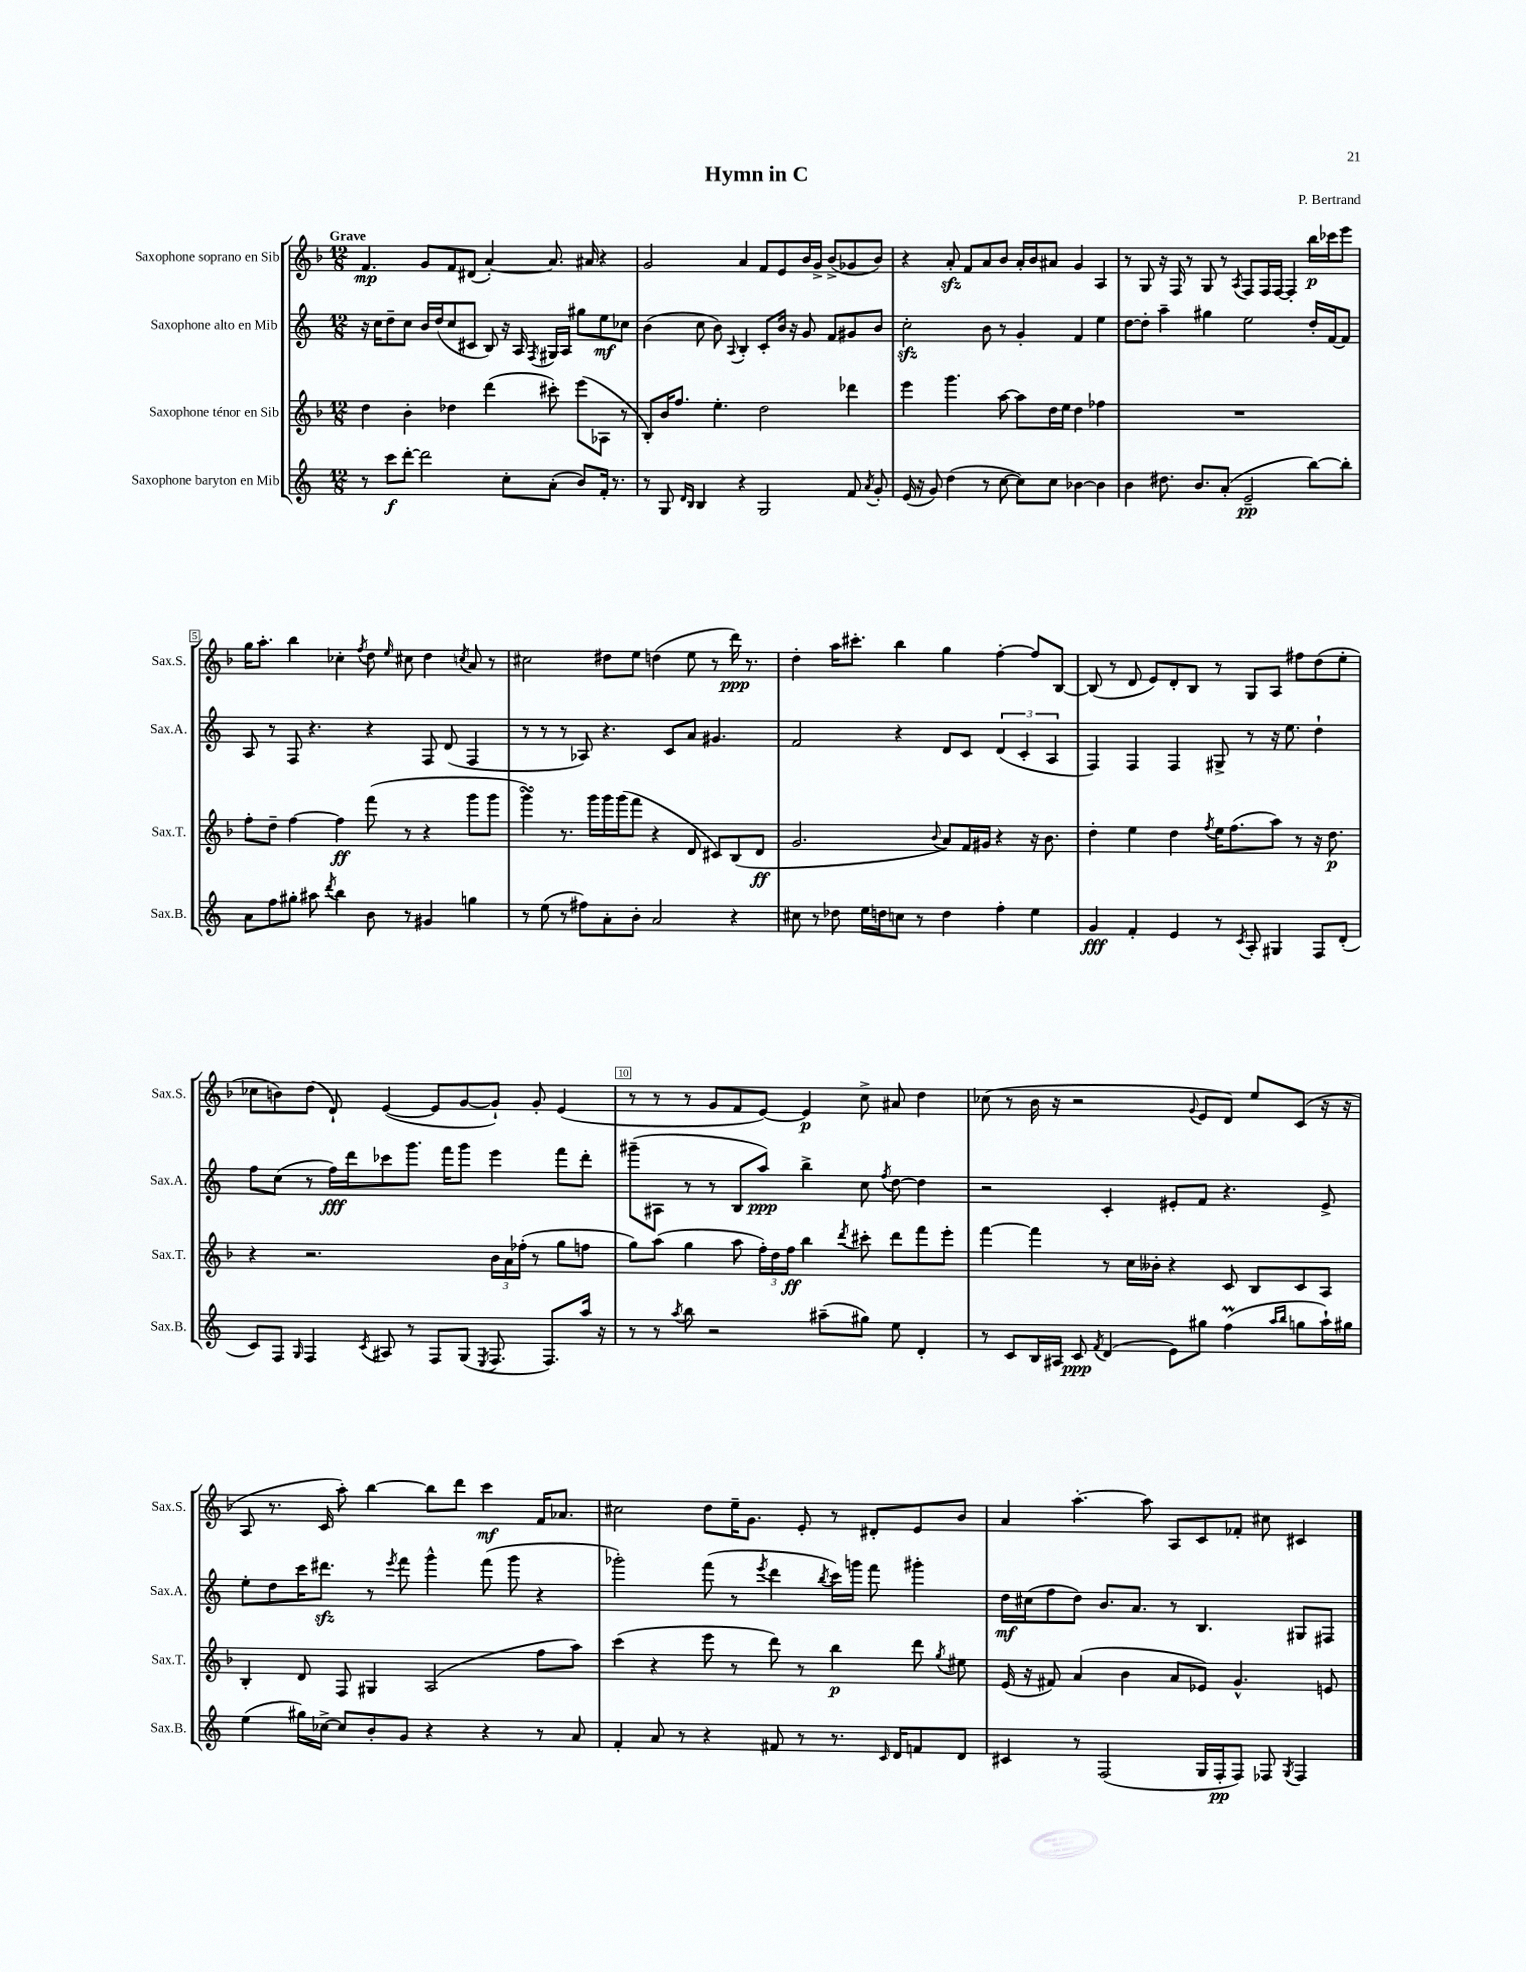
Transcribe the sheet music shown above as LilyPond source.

\header { title = "Hymn in C" composer = "P. Bertrand" }
<<
\new StaffGroup <<
\new Staff = "s0" \with { instrumentName = "Saxophone soprano en Sib" shortInstrumentName = "Sax.S." } {
    \clef treble \key f \major \numericTimeSignature \time 12/8 \tempo "Grave"
    \autoBeamOff f'4.\mp g'8[ f'8 dis'8]( a'4~-.) a'8. ais'16 r4 |
    g'2 a'4 f'8[ e'8 bes'16 g'16]-> bes'8[->( ges'8 bes'8]) |
    r4 a'8-.\sfz f'8[ a'8 bes'8] a'16[-. bes'16 ais'8] g'4 a4 |
    r8 g8 r16 f16 r8 g8 r8 \acciaccatura { a8 } f8[ f16 f16]~ f4-. bes''16[\p ces'''16 e'''8] |
    g''16[ a''8.]-. bes''4 ces''4-. \acciaccatura { f''8 } d''8 \grace { e''16 } cis''8 d''4 \acciaccatura { c''8 } a'8 r8 |
    cis''2 dis''8[ e''8] d''4( e''8 r8 d'''16\ppp) r8. |
    d''4-. a''16[ cis'''8.]-. bes''4 g''4 f''4~-. f''8[ bes8]~ |
    bes8( r8 d'8 e'8[) d'8-. bes8] r8 g8[ a8] fis''8[ d''8( e''8]-. |
    ces''8[ b'8) d''8]( d'8-!) e'4~( e'8[ g'8~ g'8]-!) g'8-. e'4( |
    r8 r8 r8 g'8[ f'8 e'8]~) e'4\p c''8-> ais'8 d''4 |
    ces''8( r8 bes'16 r16 r2 \appoggiatura { g'8 } e'8[ d'8]) e''8[ c'8]( r16 r16 |
    a8 r8. c'16 a''8-.) bes''4~ bes''8[ d'''8] c'''4\mf f'16[ aes'8.] |
    cis''2 d''8[ e''16-- g'8.] e'8-. r8 dis'8[-. e'8 bes'8] |
    a'4 a''4.~-. a''8 a8[ c'8 fes'8]-. cis''8 cis'4 \bar "|." |
}
\new Staff = "s1" \with { instrumentName = "Saxophone alto en Mib" shortInstrumentName = "Sax.A." } {
    \clef treble \key c \major \numericTimeSignature \time 12/8
    \autoBeamOff r16 c''16[ d''8-- c''8] b'16[ d''16( c''8 cis'8] b8) r16 a16 \acciaccatura { f8 } gis16[ a16] gis''8[ e''8\mf ces''8] |
    b'4( c''8 b'8) \appoggiatura { a8 } b4-. c'8[-. b'16] r16 g'8 f'8[ gis'8 b'8] |
    c''2-.\sfz b'8 r8 g'4-. f'4 e''4 |
    d''8[~ d''8]-. a''4-- gis''4 e''2 d''16[-. f'16~ f'8] |
    a8 r8 f8 r4. r4 f8 d'8( f4 |
    r8 r8 r8 aes8) r4. c'8[ a'8] gis'4. |
    f'2 r4 d'8[ c'8] \tuplet 3/2 { d'4( c'4-. a4 } |
    f4) f4 f4 gis8-> r8 r16 e''8. d''4-! |
    f''8[ c''8]( r8 f''16[\fff) d'''16 ces'''8 g'''8.] f'''16[ g'''8] e'''4 f'''8[ d'''8]-. |
    gis'''8[--( ais8] r8 r8 b8[ a''8]\ppp) b''4-> c''8 \acciaccatura { f''8 } d''8~ d''4 |
    r2 c'4-. eis'8[-. f'8] r4. eis'8-> |
    e''8[-. d''8 c'''16 dis'''8.]\sfz r8 \acciaccatura { e'''8 } f'''8 g'''4-^ f'''8( g'''8 r4 |
    ges'''2-.) f'''8( r8 \acciaccatura { e'''8 } d'''4 \acciaccatura { b''8 } c'''16[) g'''16] f'''8 gis'''4-. |
    d''16[\mf cis''16( f''8 d''8]) b'8.[ a'8.] r8 b4. gis8[ fis8] \bar "|." |
}
\new Staff = "s2" \with { instrumentName = "Saxophone ténor en Sib" shortInstrumentName = "Sax.T." } {
    \clef treble \key f \major \numericTimeSignature \time 12/8
    \autoBeamOff d''4 bes'4-. des''4 d'''4( cis'''8-.) e'''8[( aes8] r8 |
    bes8[-.) bes'16 f''8.] e''4.-. d''2 des'''4 |
    e'''4 g'''4. a''8~ a''8[ d''16 e''16] d''4 fes''4 |
    R1. |
    f''8[-. d''8]-- f''4~ f''4\ff f'''8( r8 r4 g'''8[ g'''8] |
    g'''4\turn) r8. g'''16[ g'''16 g'''16( f'''8] r4 d'8 cis'8[) bes8( d'8]\ff |
    g'2. \appoggiatura { bes'8 } a'8[) f'16 gis'16] r4 r16 bes'8. |
    d''4-. e''4 d''4 \acciaccatura { f''8 } e''16[ f''8.( a''8]) r8 r16 d''8.\p |
    r4 r2. \tuplet 3/2 { bes'16[ a'16 fes''16]-.( } r8 g''8[ f''8] |
    g''8[) a''8]( g''4 a''8 \tuplet 3/2 { f''16[-.) d''16 f''16]\ff } bes''4 \acciaccatura { d'''8 } cis'''8-. d'''8[ f'''8 e'''8]-. |
    f'''4~ f'''4 r8 c''16[ beses'16]-. r4 c'8 bes8[ c'8 a8] |
    bes4-. d'8 f8 gis4 a2( f''8[ a''8]) |
    c'''4( r4 e'''8 r8 d'''8) r8 bes''4\p d'''8 \acciaccatura { g''8 } eis''8 |
    e'16( r16 fis'8) a'4( bes'4 a'8[ ees'8]) g'4.-^ e'8 \bar "|." |
}
\new Staff = "s3" \with { instrumentName = "Saxophone baryton en Mib" shortInstrumentName = "Sax.B." } {
    \clef treble \key c \major \numericTimeSignature \time 12/8
    \autoBeamOff r8 c'''8[\f d'''8]~-. d'''2 c''8[-. a'8]-.( b'8[) f'16]-. r8. |
    r8 g8 \grace { d'16[ b16] } b4 r4 g2 f'8 \acciaccatura { a'8 } g'8-. |
    e'16( r16 g'8) d''4( r8 c''8~ c''8[) c''8] bes'4~ bes'4 |
    b'4 dis''8. b'8.[ a'8]-.( e'2--\pp b''8[~) b''8]-. |
    a'8[ f''8 gis''8]-. ais''8 \acciaccatura { d'''8 } b''4 b'8 r8 gis'4 g''4 |
    r8 e''8( r8 fis''8[) a'8-. b'8]-. a'2 r4 |
    cis''8 r8 des''8 e''16[ d''16 c''8] r8 d''4 f''4-. e''4 |
    g'4\fff f'4-. e'4 r8 \acciaccatura { c'8 } a8-. gis4 f8[ d'8]-.( |
    c'8[) f8] \grace { g16 } f4 \acciaccatura { c'8 } ais8 r8 f8[ g8]( \acciaccatura { e8 } f8. f8.[) a''16] r16 |
    r8 r8 \acciaccatura { a''8 } b''8 r2 ais''8[--( gis''8]) e''8 d'4-. |
    r8 c'8[ b16 ais16] c'8\ppp \acciaccatura { f'8 } d'4( e'8[) gis''8] f''4\prall( \grace { a''16[ b''16] } g''8[ a''16-!) gis''16] |
    e''4( gis''16[) ces''16]~-> ces''8[ b'8-. g'8] r4 r4 r8 a'8 |
    f'4-. a'8 r8 r4 fis'8 r8 r8. \grace { c'16 } d'16[ f'8 d'8] |
    cis'4 r8 f2( g16[ f16-.\pp f8]) fes8 \acciaccatura { g8 } fes4 \bar "|." |
}
>>
>>
\layout { \context { \Score \override BarNumber.break-visibility = ##(#f #t #t) barNumberVisibility = #(every-nth-bar-number-visible 5) \override BarNumber.stencil = #(make-stencil-boxer 0.1 0.3 ly:text-interface::print) } }
